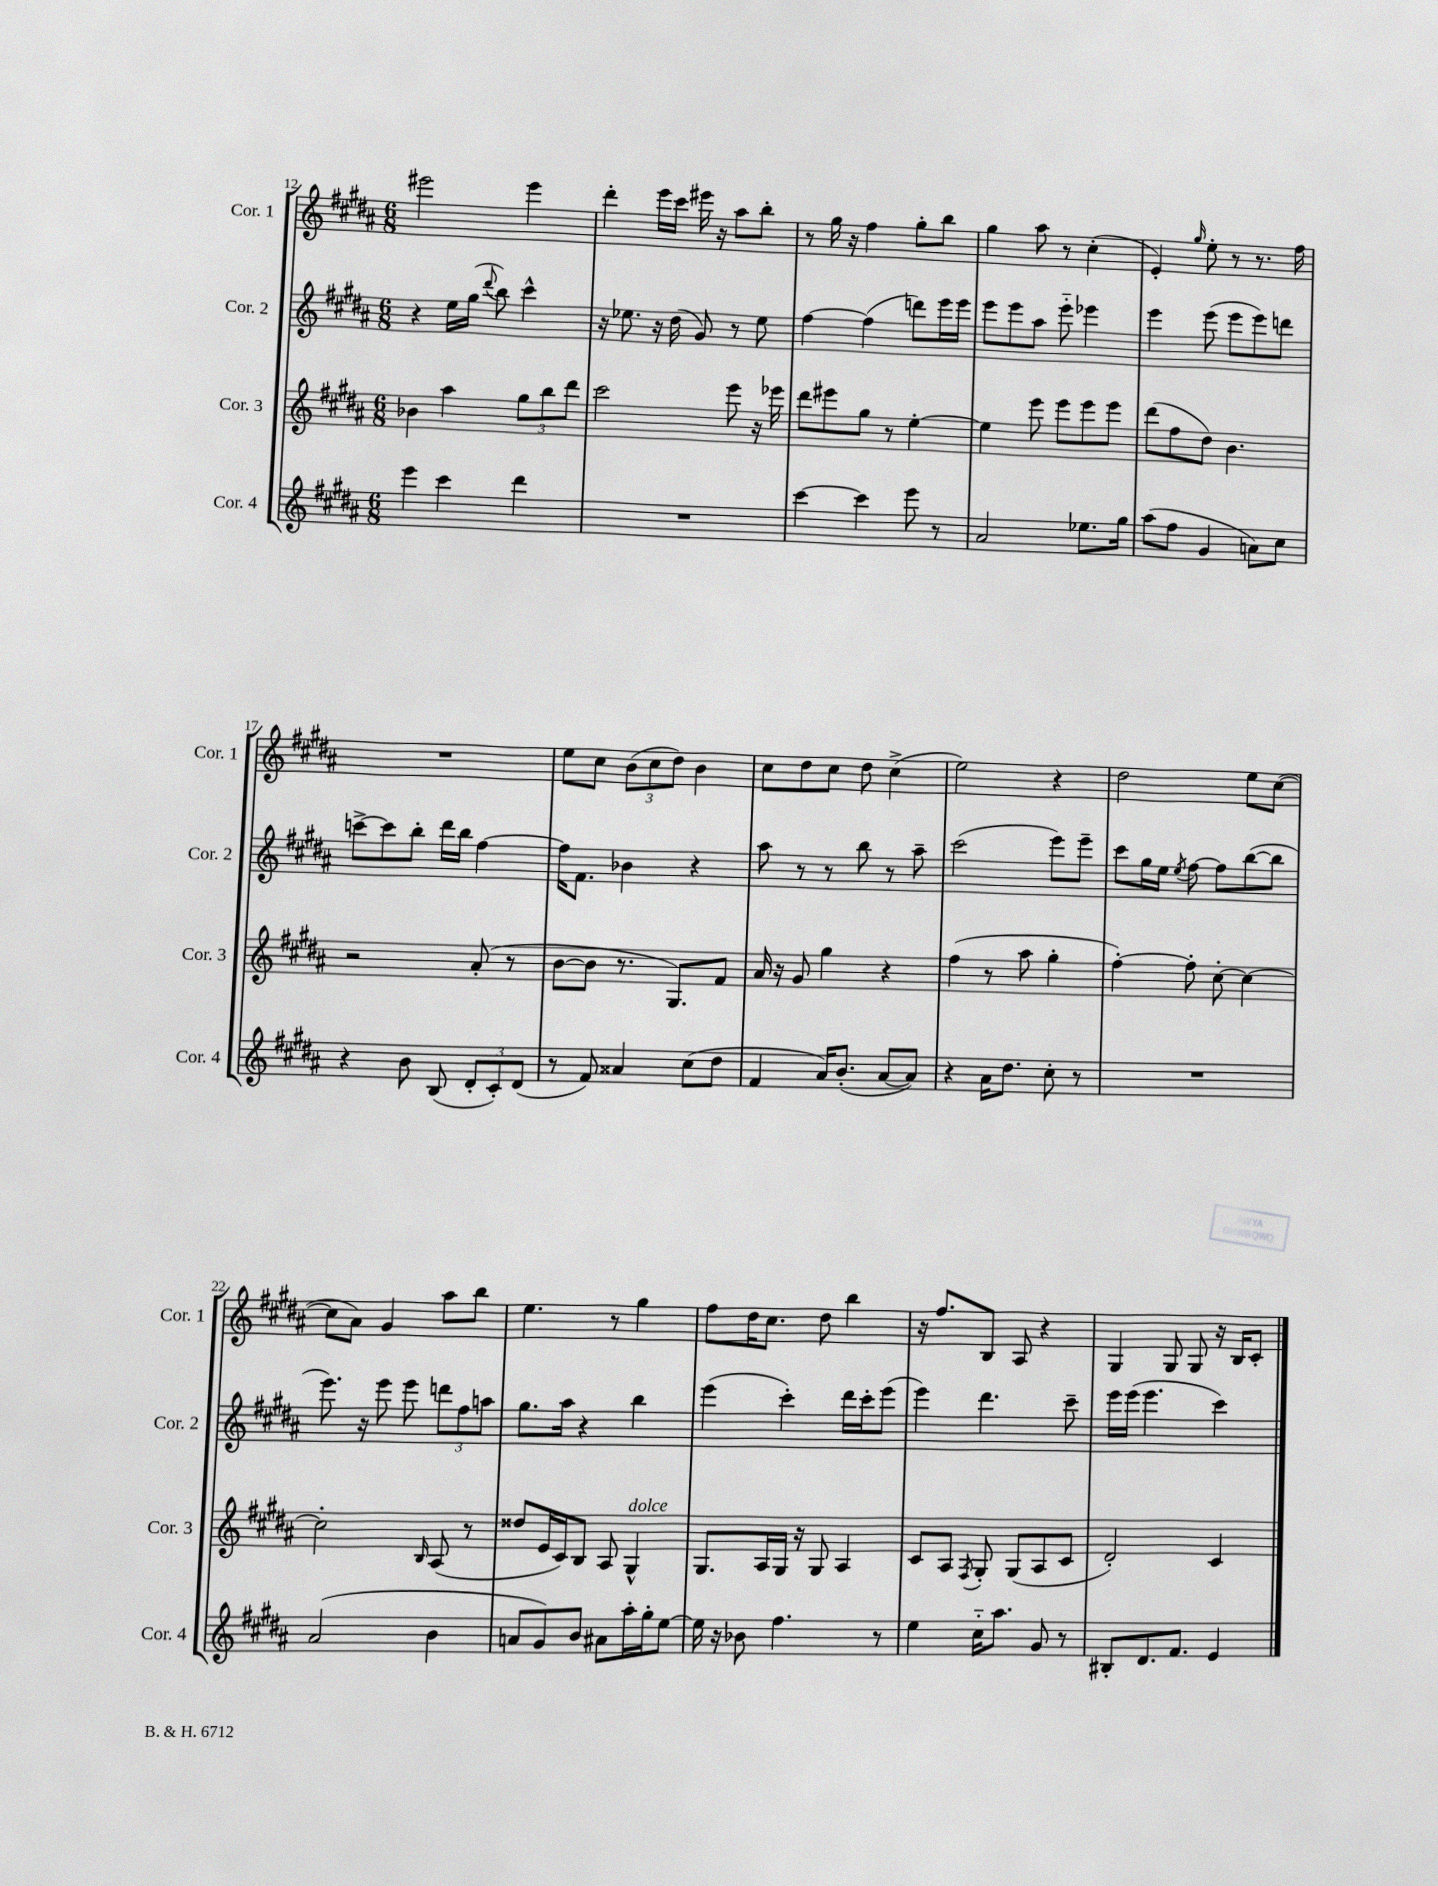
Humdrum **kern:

**kern	**kern	**kern	**kern
*part4	*part3	*part2	*part1
*staff4	*staff3	*staff2	*staff1
*I"Cor. 4	*I"Cor. 3	*I"Cor. 2	*I"Cor. 1
*I'Cor. 4	*I'Cor. 3	*I'Cor. 2	*I'Cor. 1
*clefG2	*clefG2	*clefG2	*clefG2
*k[f#c#g#d#a#]	*k[f#c#g#d#a#]	*k[f#c#g#d#a#]	*k[f#c#g#d#a#]
*M6/8	*M6/8	*M6/8	*M6/8
=12	=12	=12	=12
4eee\	4b-X\	4r	2eee#X\
4ccc#\	4aa#\	16ee\LL	.
.	.	(16gg#\JJ	.
.	.	8qqddd#/	.
.	.	8bb\)	.
4ddd#\	12gg#\L	4ccc#^^\	4eee#\
.	12bb\	.	.
.	12ddd#\J	.	.
=13	=13	=13	=13
2.r	2ccc#\	16r	4ddd#'\
.	.	8.ee-X\	.
.	.	16r	16eee\LL
.	.	(16dd#\	16ccc#\JJ
.	.	8g#/)	16eee#X\
.	.	.	16r
.	8eee\	8r	8aa#\L
.	16r	8ee-\	8bb'\J
.	16eee-X\	.	.
=14	=14	=14	=14
[4ccc#\	8ddd#\L	[4ff#\	8r
.	8eee#X\	.	16gg#\
.	.	.	16r
4ccc#\]	8gg#\J	(4ff#\]	4ff#\
.	8r	.	.
8eee\	[4ee'\	8dddn\L)	8gg#'\L
8r	.	16eee\L	8bb\J
.	.	16eee\JJ	.
=15	=15	=15	=15
2a#/	4ee\]	8eee\L	4gg#\
.	.	8eee\	.
.	8eee\	8aa#\J	8aa#\
.	8eee\L	8eee\	8r
8.ee-X\L	8eee\	4eee-X\	(4cc#'\
.	8eee\J	.	.
16gg#\Jk	.	.	.
=16	=16	=16	=16
(8aa#\L	(8ddd#\L	4eee\	4e'/)
8ff#\J	8ff#\	.	.
.	.	.	16qqgg#/
4g#/	8dd#\J)	(8eee\	8ee'\
.	4.b\	8eee\L	8r
8an\L)	.	8eee\)	8.r
8cc#\J	.	8dddn\J	.
.	.	.	16ff#\
!!LO:LB:g=z
=17	=17	=17	=17
4r	2r	[8cccn^\L	2.r
.	.	8ccc\]	.
8b\	.	8bb'\J	.
(8B/	.	16ddd#\LL	.
.	.	16bb\JJ	.
12d#'/L	(8a#'/	[4ff#\	.
12c#'/)	.	.	.
.	8r	.	.
(12d#/J	.	.	.
=18	=18	=18	=18
8r	[8b\L	16ff#\KL]	8ee\L
.	.	8.f#\J	.
8f#/)	8b\J]	.	8cc#\J
4a##X/	8.r	4b-X\	(12b\L
.	.	.	12cc#\
.	.	.	12dd#\J)
.	8.G#/L)	.	.
(8cc#\L	.	4r	4b\
8dd#\J	8f#/J	.	.
=19	=19	=19	=19
4f#/	16a#/	8aa#\	8cc#\L
.	16r	.	.
.	8g#/	8r	8dd#\
16a#/KL)	4gg#\	8r	8cc#\J
(8.b'/J	.	.	.
.	.	8bb\	8dd#\
[8a#/L	4r	8r	(4cc#^\
8a#/J])	.	8aa#~\	.
=20	=20	=20	=20
4r	(4ff#\	(2ccc#\	2ee\)
16a#\KL	8r	.	.
8.dd#\J	.	.	.
.	8aa#\	.	.
8cc#'\	4gg#'\	8eee\L)	4r
8r	.	8eee~\J	.
=21	=21	=21	=21
2.r	[4ff#'\)	8ccc#\L	2dd#\
.	.	16gg#\L	.
.	.	16ee\JJ	.
.	.	8qee/	.
.	8ff#'\]	[8ff#\	.
.	[8cc#'\	8ff#\L]	.
.	4cc#\_	([8bb\	8ee\L
.	.	8bb\J]	([8cc#\J
!!LO:LB:g=z
=22	=22	=22	=22
(2a#/	2cc#'\]	8.eee\)	8cc#\L]
.	.	.	8a#\J)
.	.	16r	.
.	.	8eee\	4g#/
.	.	8eee\	.
.	16qqB/	.	.
4b\	(8A#/	12dddn\L	8aa#\L
.	.	12ff#\	.
.	8r	.	8bb\J
.	.	12aan\J	.
=23	=23	=23	=23
8an/L	8dd##X/L	8.gg#\L	4.ee\
8g#/)	16e/L	.	.
.	16c#/J)	16aa#\Jk	.
8b/J	8B/J	4r	.
8a#X\L	8A#/	.	8r
!	!LO:TX:a:i:t=dolce	!	!
16aa#'\L	4G#^^/	4bb\	4gg#\
16gg#'\J	.	.	.
[8ee\J	.	.	.
=24	=24	=24	=24
16ee\]	8.G#/L	(4eee\	8ff#\L
16r	.	.	.
8b-X\	.	.	16dd#\K
.	16A#/L	.	8.cc#\J
4.ff#\	16G#/JJ	4ccc#'\)	.
.	16r	.	.
.	8G#/	.	8dd#\
.	4A#/	16ddd#\LL	4bb\
.	.	16ccc#'\J	.
8r	.	(8eee\J	.
=25	=25	=25	=25
4ee\	8c#/L	4eee\)	16r
.	.	.	8.ff#/L
.	8A#/J	.	.
.	8qF#/	.	.
16cc#\KL	8G#'/	4.ddd#\	8B/J
8.aa#\J	.	.	.
.	(8G#/L	.	8A#/
8g#/	8A#/	.	4r
8r	8c#/J	8ccc#~\	.
=26	=26	=26	=26
8B#X'/L	2d#'/)	16eee\LL	4G#/
.	.	(16eee\JJ	.
8.d#/	.	4.eee\	.
.	.	.	8G#/
8.f#/J	.	.	.
.	.	.	8G#/
4e/	4c#/	4ccc#\)	16r
.	.	.	16B/KL
.	.	.	8c#'/J
==	==	==	==
*-	*-	*-	*-
